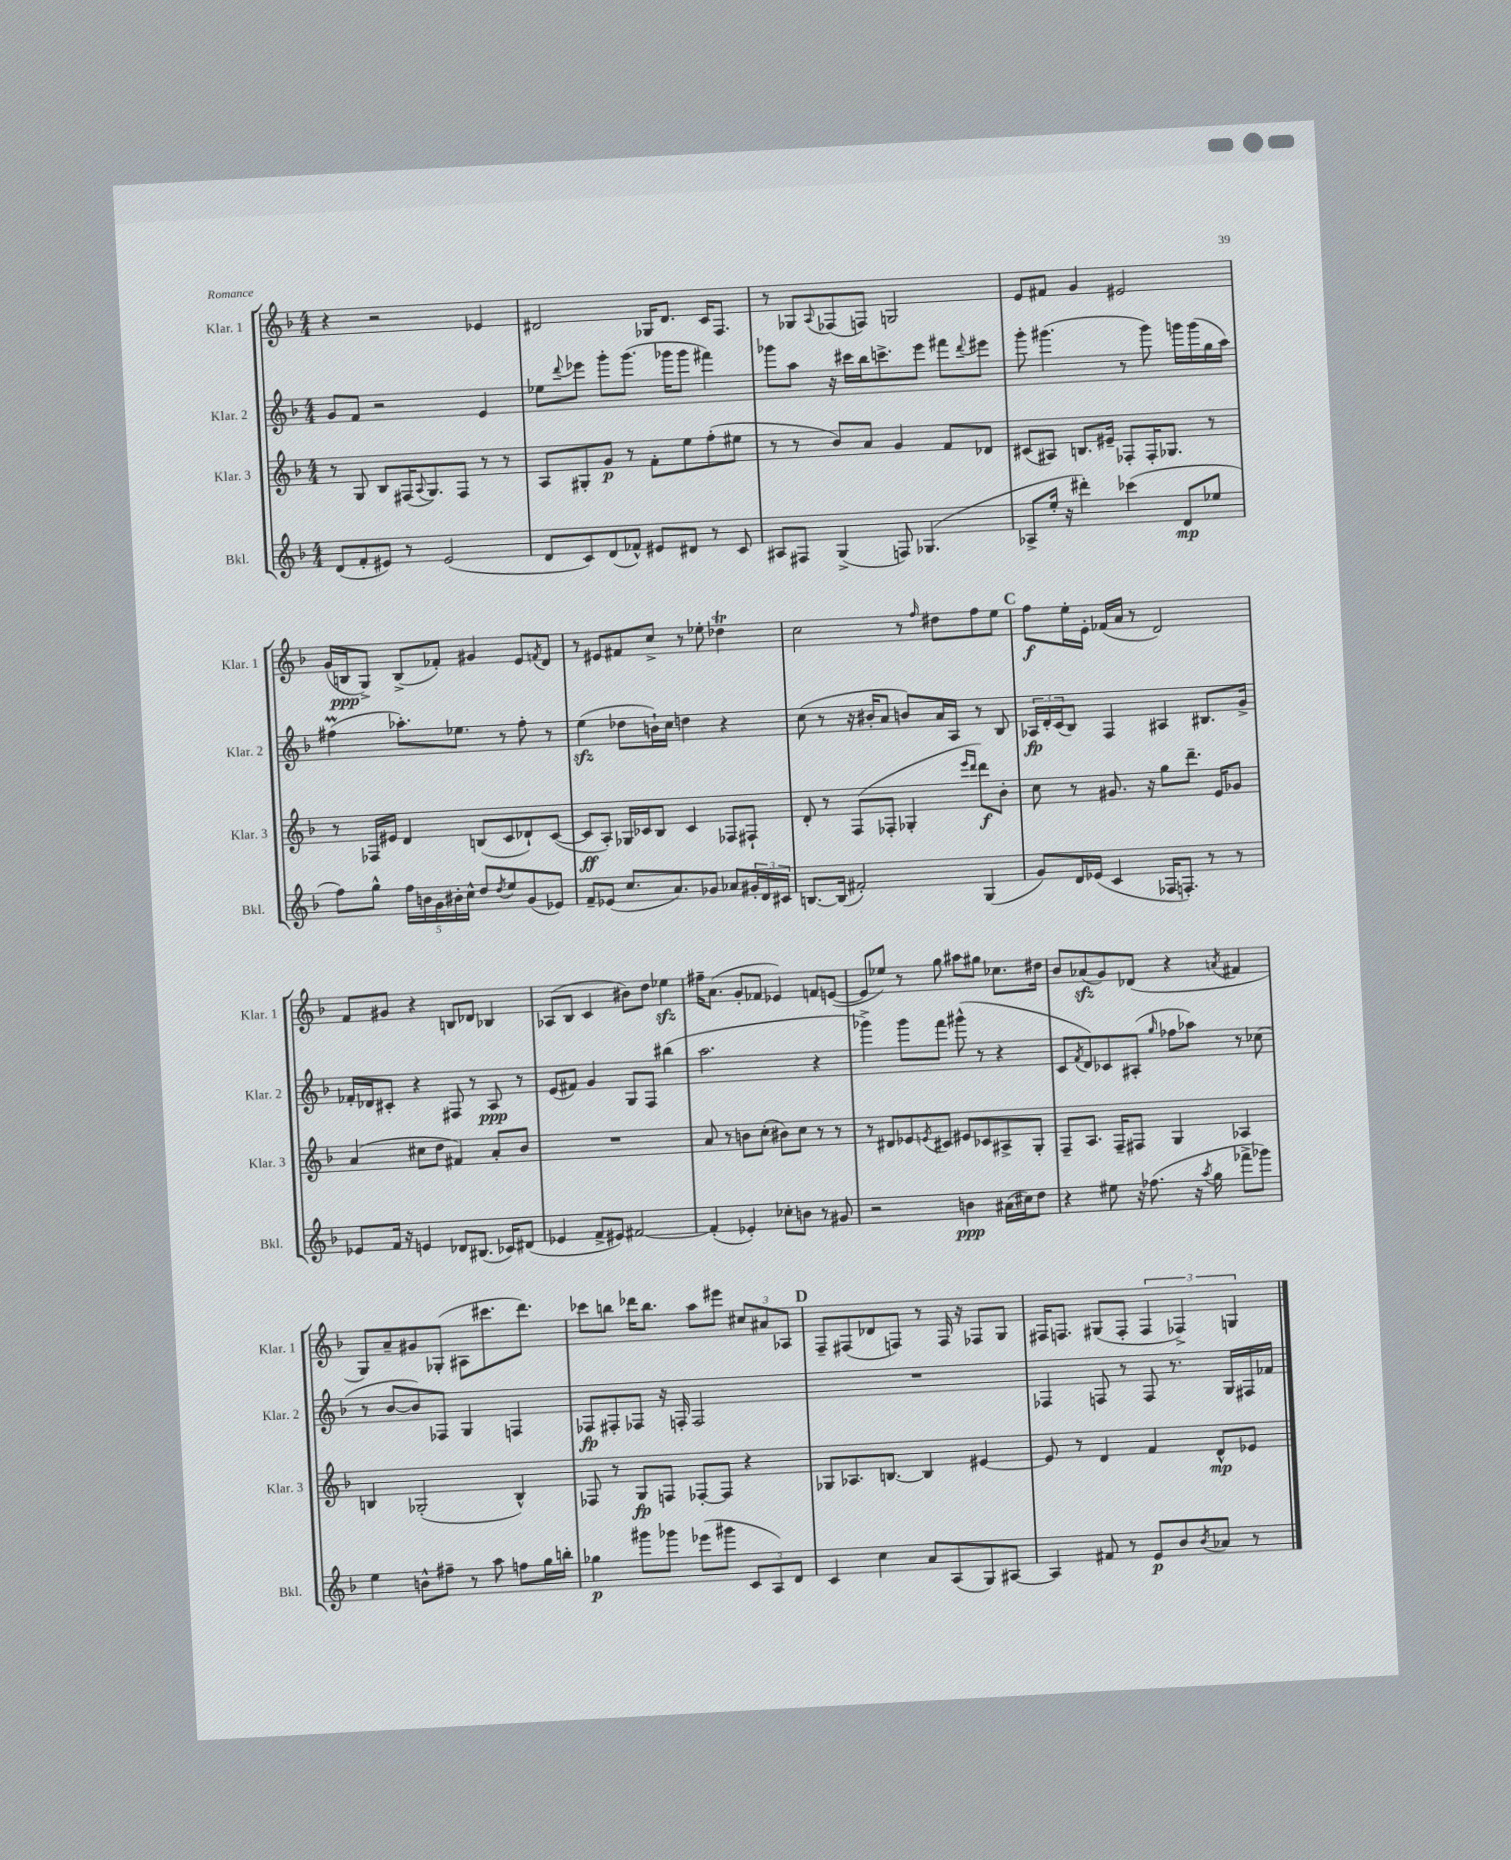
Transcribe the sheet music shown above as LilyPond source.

<<
\new StaffGroup <<
\new Staff = "s0" \with { instrumentName = "Klar. 1" shortInstrumentName = "Klar. 1" } {
    \clef treble \key f \major \numericTimeSignature \time 4/4
    r4 r2 ees'4 |
    dis'2 ges16 dis'8. c'16 f8. |
    r8 ges8 \appoggiatura { a8 } fes8( f8) g2 |
    e'8 fis'8 g'4 eis'2 |
    g'16( b16\ppp g8->) b8->( fes'8-.) gis'4 e'8 \acciaccatura { f'8 } d'8 |
    r8 eis'8 fis'8 c''8-> r8 ees''8-. des''4\trill |
    c''2 r8 \grace { f''16 } dis''8 f''8 e''8 |
    \mark \markup { \bold "C" } f''8\f e''16-. e'16-. fes'16( a'16 r8 d'2) |
    f'8 gis'8 r4 b8 des'8 bes4 |
    aes8( bes8 c'4 bis'8) d''8 ees''4\sfz |
    fis''16-- a'8.( g'8-. fes'8 ees'4) f'8 e'8~( |
    e'8 ees''8) r8 g''8 ais''8 gis''8 ces''8. dis''16 |
    bes'8 aes'8\sfz( g'8) des'8( r4 \acciaccatura { a'8 } fis'4 |
    g8) a'8-- gis'8 ges8-.( ais8 cis'''8. d'''8.) |
    ces'''8 b''8 des'''16 b''8. a''8 eis'''8 \tuplet 3/2 { cis''8 ais'8 aes8 } |
    \mark \markup { \bold "D" } f8-- fis8( des'8 f8) r8 f16 r16 fes8 g8 |
    fis16 f8. gis8( f8-. \tuplet 3/2 { f4 fes4->) g4 } \bar "|." |
}
\new Staff = "s1" \with { instrumentName = "Klar. 2" shortInstrumentName = "Klar. 2" } {
    \clef treble \key f \major \numericTimeSignature \time 4/4
    g'8 f'8 r2 e'4 |
    ees''8 \appoggiatura { d'''8 } ees'''8 g'''8-. g'''8.( ges'''16 ges'''8 fis'''4) |
    ges'''8 a''8 r16 cis'''16 bes''16 c'''8.-> e'''8 fis'''8 \appoggiatura { d'''8 } eis'''8 |
    g'''8-. gis'''4.( r8 gis'''8) g'''16 g'''16( g''16 a''16) |
    fis''4\prall( aes''8.-.) ees''8. r8 fis''8-. r8 |
    e''4\sfz( des''8 b'16-!) c''16 d''4 r4 |
    c''8( r8 r16 bis'16-. a'8 b'8) a'16 a16 r8 bes8 |
    \mark \markup { \bold "C" } \tuplet 3/2 { aes16\fp d'16-. c'16( } bes8) f4 ais4 bis8. g'16-> |
    fes'16-. des'16 cis'8-. r4 fis8 r8 a8\ppp r8 |
    e'8( fis'8) g'4 g8 f8 bis''4( |
    a''2. r4 |
    ges'''4->) ges'''8 f'''8 gis'''8-^( r8 r4 |
    c'8 \acciaccatura { f'8 } d'8) ces'8 ais8-.( \grace { g''16 } fes''8 aes''8) r8 ces''8( |
    r8 bes'8~ bes'8) fes8 g4 f4 |
    fes8\fp fis8-. fes8 r16 f16-. f2 |
    \mark \markup { \bold "D" } R1 |
    fes4 f8 r8 f8 r8. g16 fis16 fes'16 \bar "|." |
}
\new Staff = "s2" \with { instrumentName = "Klar. 3" shortInstrumentName = "Klar. 3" } {
    \clef treble \key f \major \numericTimeSignature \time 4/4
    r8 g8 bes8 fis16( \appoggiatura { a8 } g8.) fis8 r8 r8 |
    a8 gis8-. g'8\p r8 f'8-. e''8 f''8-.( eis''8 |
    r8 r8 bes'8) a'8 g'4 f'8 des'8 |
    cis'8( ais8) b8. eis'16-- fes8-. fes16-. ges8. r8 |
    r8 fes16 eis'16 d'4 b8( c'8 des'8-!) c'8~( |
    c'8\ff a8-.) ges16 ces'16 bes8 ces'4 fes8 fis8-! |
    d'8-. r8 f8( fes8-. ges4-. \grace { e'''16 d'''16 } d'''8\f) bes'8-. |
    \mark \markup { \bold "C" } c''8 r8 gis'8. r16 g''8 d'''8.-- e'16 ges'8 |
    a'4( cis''8 d''8 fis'4) a'8-. bes'8 |
    R1 |
    a'8 r8 b'8 c''8-.( bis'8) c''8 r8 r8 |
    r8 dis'8 ees'8 \acciaccatura { e'8 } cis'8 eis'8 ces'8 ais8-> g8-. |
    f8-- a8. f16-- fis8 g4 aes4 |
    b4 ges2-.( b4-^) |
    fes8 r8 g8\fp f8 fes8~-. fes8 r4 |
    \mark \markup { \bold "D" } ges8 aes8. b8.~ b4 eis'4~ |
    eis'8 r8 d'4 f'4 d'8-^\mp ees'8 \bar "|." |
}
\new Staff = "s3" \with { instrumentName = "Bkl." shortInstrumentName = "Bkl." } {
    \clef treble \key f \major \numericTimeSignature \time 4/4
    d'8( f'8-. eis'8) r8 eis'2( |
    d'8 c'8) d'8( fes'8-^) eis'8 dis'8 r8 c'8 |
    ais8 fis8 g4->( f8) ges4.( |
    aes8-> e''16-. r16 dis'''4-.) ces'''4( d'8\mp ees''8 |
    f''8) g''8-^ \tuplet 5/4 { f''16 b'16 g'16 bis'16-. c''16-^ } d''8 \acciaccatura { d''8 } e''8 g'8( ees'8) |
    f'8-- ees'8( c''8. a'8.) ges'8 aes'8 \tuplet 3/2 { gis'16-. d'16 cis'16 } |
    b8.~ b16( fis'2-.) g4( |
    \mark \markup { \bold "C" } g'8) d'16 ees'16( c'4 fes16 f8.-.) r8 r8 |
    ees'8 f'16 r16 e'4 des'8 bis8.( ces'16) dis'8( |
    ees'4 f'8-> eis'8) fis'2~ |
    fis'4-.( ees'4-.) ces''8-. b'8 r8 gis'8 |
    r2 b'4\ppp ais'16( cis''16) d''8 |
    r4 eis''8 r16 fes''8.( r16 \acciaccatura { a''8 } g''16 fes'''8-> ges'''8) |
    e''4 b'8-^ fis''8-- r8 a''8 f''8 g''16 b''16-. |
    ges''4\p gis'''8 ges'''8 ees'''8( gis'''8 \tuplet 3/2 { c'8 a8) d'8 } |
    \mark \markup { \bold "D" } c'4 c''4 a'8 a8( g8) ais8~ |
    ais4 fis'8 r8 e'8\p bes'8 \acciaccatura { bes'8 } aes'8 r8 \bar "|." |
}
>>
>>
\layout { \context { \Score \remove "Bar_number_engraver" } }
